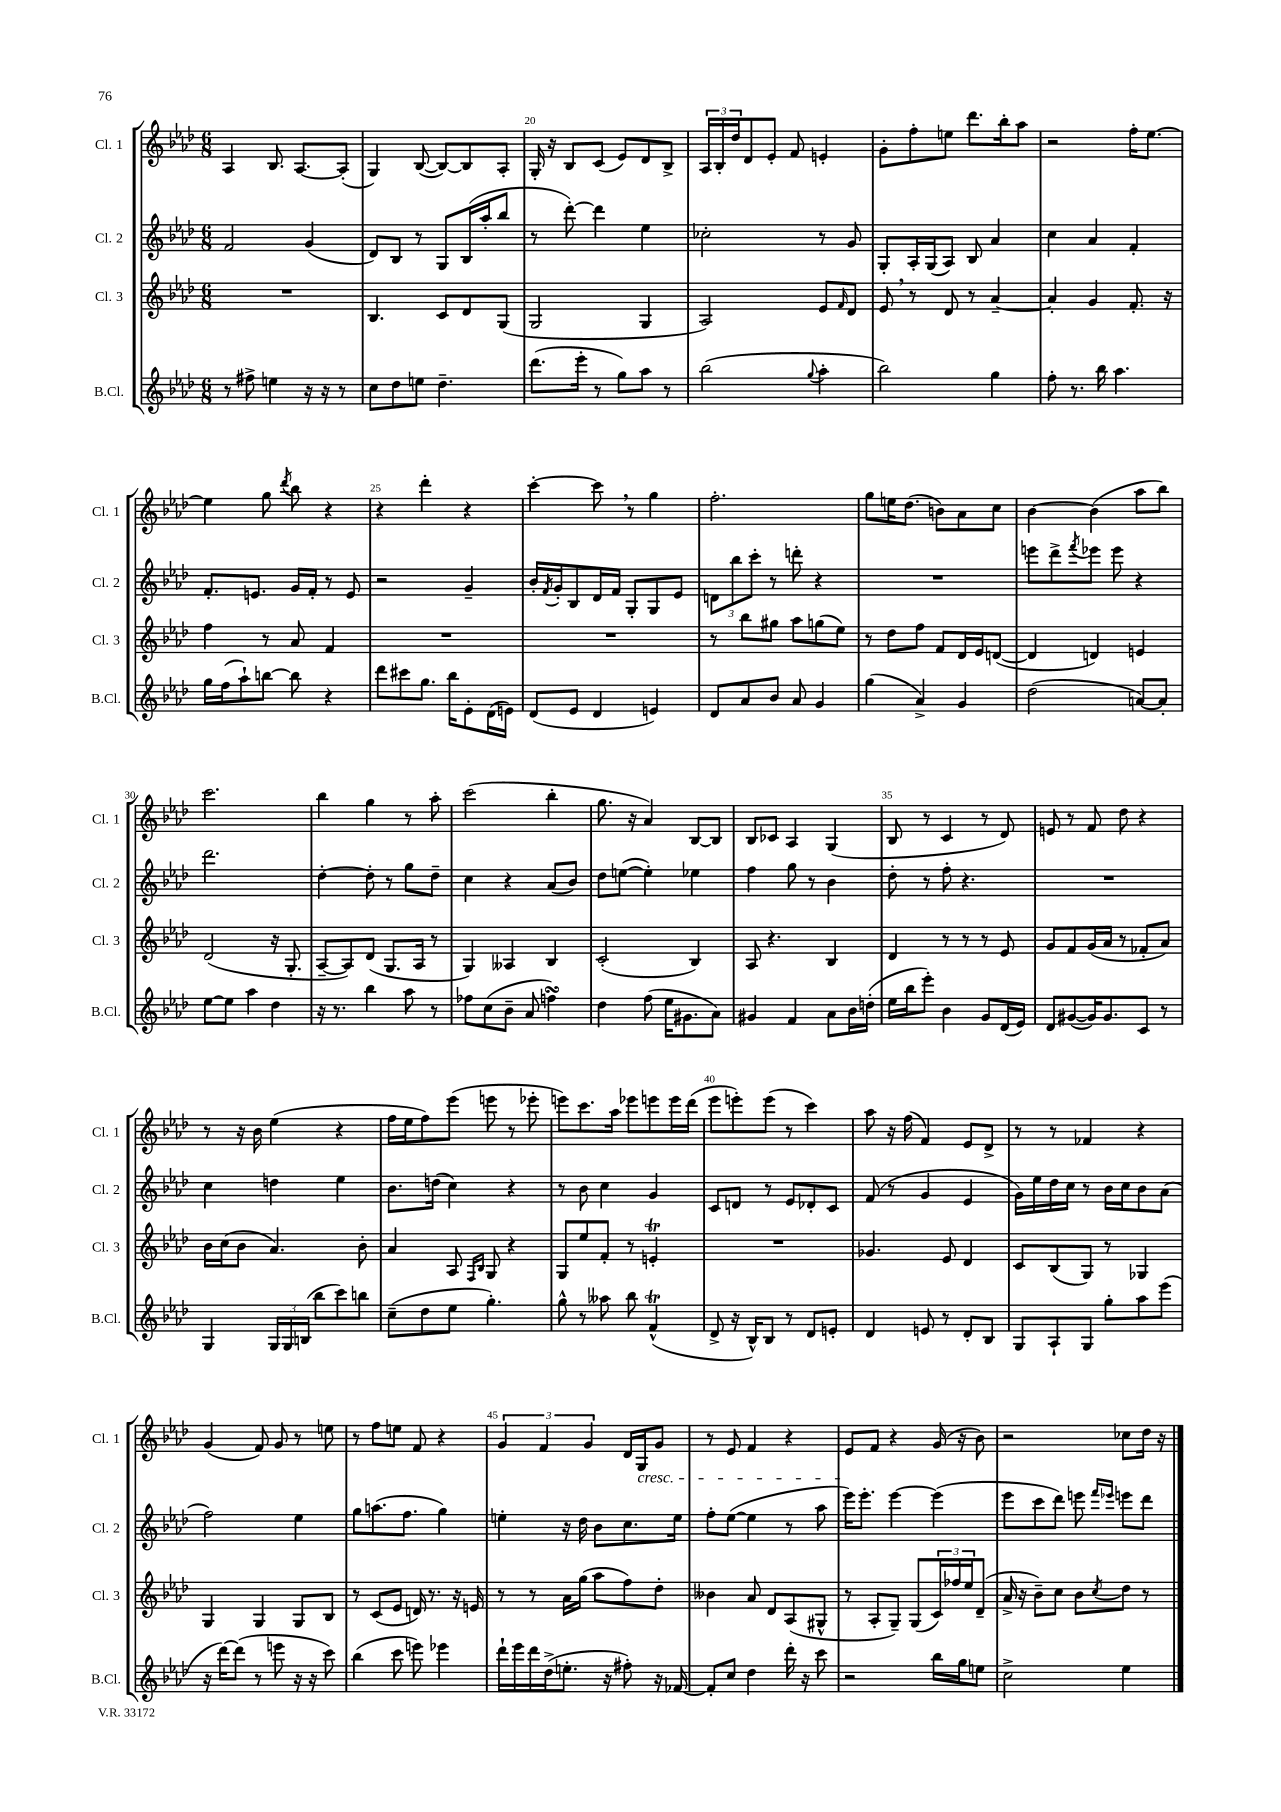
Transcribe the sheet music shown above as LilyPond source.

<<
\new StaffGroup <<
\new Staff = "s0" \with { instrumentName = "Cl. 1" shortInstrumentName = "Cl. 1" } {
    \clef treble \key aes \major \numericTimeSignature \time 6/8
    aes4 bes8. aes8.~ aes8-.( |
    g4) bes8~( bes8~) bes8 aes8-. |
    g16-. r16 bes8 c'8( ees'8) des'8 bes8-> |
    \tuplet 3/2 { aes16 bes16-. des''16 } des'8 ees'8-. f'8 e'4-. |
    g'8-. f''8-. e''8 des'''8. bes''16-. aes''8 |
    r2 f''16-. ees''8.~ |
    ees''4 g''8 \acciaccatura { des'''8 } bes''8 r4 |
    r4 des'''4-. r4 |
    c'''4~-. c'''8 \breathe r8 g''4 |
    f''2.-. |
    g''8 e''16 des''8.( b'8) aes'8 c''8 |
    bes'4~ bes'4( aes''8 bes''8) |
    c'''2. |
    bes''4 g''4 r8 aes''8-. |
    c'''2( bes''4-. |
    g''8. r16 aes'4) bes8~ bes8 |
    bes8 ces'8 aes4 g4( |
    bes8 r8 c'4 r8 des'8) |
    e'8 r8 f'8 des''8 r4 |
    r8 r16 bes'16 ees''4( r4 |
    f''16 ees''16 f''8) ees'''8( e'''8 r8 ees'''8-. |
    e'''8) c'''8. aes''16 ees'''8 e'''8 e'''16 des'''16( |
    ees'''8 e'''8-.) e'''8( r8 c'''4) |
    aes''8 r16 f''16( f'4) ees'8 des'8-> |
    r8 r8 fes'4 r4 |
    g'4( f'8) g'8 r8 e''8 |
    r8 f''8 e''8 f'8 r4 |
    \tuplet 3/2 { g'4 f'4 g'4 } des'16 g16\cresc g'8 |
    r8 ees'8 f'4 r4 |
    ees'8\! f'8 r4 g'16( r16 bes'8) |
    r2 ces''8 des''16 r16 \bar "|." |
}
\new Staff = "s1" \with { instrumentName = "Cl. 2" shortInstrumentName = "Cl. 2" } {
    \clef treble \key aes \major \numericTimeSignature \time 6/8
    f'2 g'4( |
    des'8) bes8 r8 g8 bes16( aes''16-. bes''8 |
    r8 des'''8~-.) des'''4 ees''4 |
    ces''2-. r8 g'8 |
    g8-. aes16-. g16( aes8) bes8 aes'4 |
    c''4 aes'4 f'4-. |
    f'8.-. e'8. g'16 f'16-. r8 e'8 |
    r2 g'4-- |
    bes'16-. \acciaccatura { f'8 } g'16-. bes8 des'16 f'16 g8-. g8 ees'8 |
    \tuplet 3/2 { d'8 bes''8 c'''8-. } r8 d'''8-. r4 |
    R2. |
    e'''8 des'''8-> \acciaccatura { f'''8 } ees'''8 ees'''8 r4 |
    des'''2. |
    des''4~-. des''8-. r8 g''8 des''8-- |
    c''4 r4 aes'8( bes'8) |
    des''8 e''8~( e''4-.) ees''4 |
    f''4 g''8 r8 bes'4 |
    des''8-. r8 f''8-. r4. |
    R2. |
    c''4 d''4 ees''4 |
    bes'8. d''16( c''4) r4 |
    r8 bes'8 c''4 g'4 |
    c'8 d'8 r8 ees'8 des'8-. c'8 |
    f'8( r8 g'4 ees'4 |
    g'16) ees''16 des''16 c''16 r8 bes'16 c''16 bes'8 aes'8( |
    f''2) ees''4 |
    g''8 a''8.( f''8. g''4) |
    e''4-. r16 des''16 bes'8 c''8. e''16 |
    f''8-. ees''8~( ees''4 r8 aes''8 |
    ees'''16) ees'''8.-. ees'''4~ ees'''4( |
    ees'''8 c'''8 des'''8) e'''8 \grace { f'''16 ees'''16 } e'''8 des'''8 \bar "|." |
}
\new Staff = "s2" \with { instrumentName = "Cl. 3" shortInstrumentName = "Cl. 3" } {
    \clef treble \key aes \major \numericTimeSignature \time 6/8
    R2. |
    bes4. c'8 des'8 g8( |
    g2 g4 |
    aes2) ees'8 \grace { f'16 } des'8 |
    ees'8 \breathe r8 des'8 r8 aes'4~-- |
    aes'4-. g'4 f'8.-. r16 |
    f''4 r8 aes'8 f'4 |
    R2. |
    R2. |
    r8 bes''8 gis''8 aes''8 g''8( ees''8) |
    r8 des''8 f''8 f'8 des'16 ees'16 d'8~( |
    d'4 d'4) e'4 |
    des'2( r16 g8.-. |
    aes8~-- aes8) des'8( g8. aes16 r8 |
    g4) aeses4 bes4 |
    c'2-.( bes4) |
    aes8 r4. bes4 |
    des'4 r8 r8 r8 ees'8 |
    g'8 f'8 g'16( aes'16 r8 fes'8-. aes'8) |
    bes'16 c''16( bes'8 aes'4.) bes'8-. |
    aes'4 aes8 \grace { f16 bes16 } g8 r4 |
    g8 ees''8 f'8-. r8 e'4-.\trill |
    R2. |
    ges'4. ees'8 des'4 |
    c'8 bes8( g8) r8 ges4 |
    g4 g4 g8 bes8 |
    r8 c'8( ees'8 d'16) r8. r16 e'16 |
    r8 r8 aes'16 g''16( aes''8 f''8) des''8-. |
    beses'4 aes'8 des'8 aes8( gis8-^ |
    r8 aes8-. g8--) g8( \tuplet 3/2 { c'16) fes''16 ees''16 } des'8--( |
    aes'16-> r16 bes'8--) c''8 bes'8 \acciaccatura { c''8 } des''8 r8 \bar "|." |
}
\new Staff = "s3" \with { instrumentName = "B.Cl." shortInstrumentName = "B.Cl." } {
    \clef treble \key aes \major \numericTimeSignature \time 6/8
    r8 fis''8-> e''4 r16 r16 r8 |
    c''8 des''8 e''8 des''4.-- |
    des'''8.( ees'''16-. r8 g''8) aes''8 r8 |
    bes''2( \appoggiatura { g''8 } aes''4-. |
    bes''2) g''4 |
    f''8-. r8. bes''16 aes''4. |
    g''16 f''16( aes''8-!) b''8~ b''8 r4 |
    des'''8 cis'''8 g''8. bes''16 ees'8-. des'16( e'16) |
    des'8( ees'8 des'4 e'4) |
    des'8 aes'8 bes'8 aes'8 g'4 |
    g''4( aes'4->) g'4 |
    des''2( a'8~) a'8-. |
    ees''8~ ees''8 aes''4 des''4 |
    r16 r8. bes''4 aes''8 r8 |
    fes''8 c''8( bes'8-- aes'8 f''4\turn) |
    des''4 f''8( ees''16 gis'8. aes'8) |
    gis'4 f'4 aes'8 bes'16 d''16-.( |
    ees''16 bes''16 ees'''8-.) bes'4 g'8 des'16( ees'16) |
    des'8 gis'8~( gis'16) gis'8. c'8 r8 |
    g4 \tuplet 3/2 { g16 g16 b16( } bes''8 c'''8) b''8 |
    c''8--( des''8 ees''8 g''4.-.) |
    g''8-^ r8 aeses''8 bes''8 f'4-^\trill( |
    des'8-> r16 bes16-^) bes8 r8 des'8 e'8-. |
    des'4 e'8 r8 des'8-. bes8 |
    g8 aes8-! g8 g''8-. aes''8 ees'''8( |
    r16 des'''16~) des'''8( r8 e'''8 r16 r16 c'''8) |
    bes''4( c'''8 e'''8) ees'''4 |
    des'''16-! ees'''16 des'''16 des''16->( e''8.-. r16 fis''8-.) r16 fes'16~ |
    fes'8-. c''8 des''4 des'''16-. r16 c'''8 |
    r2 bes''16 g''16 e''8 |
    c''2-> ees''4 \bar "|." |
}
>>
>>
\layout { \context { \Score currentBarNumber = #18 \override BarNumber.break-visibility = ##(#f #t #t) barNumberVisibility = #(every-nth-bar-number-visible 5) } }
